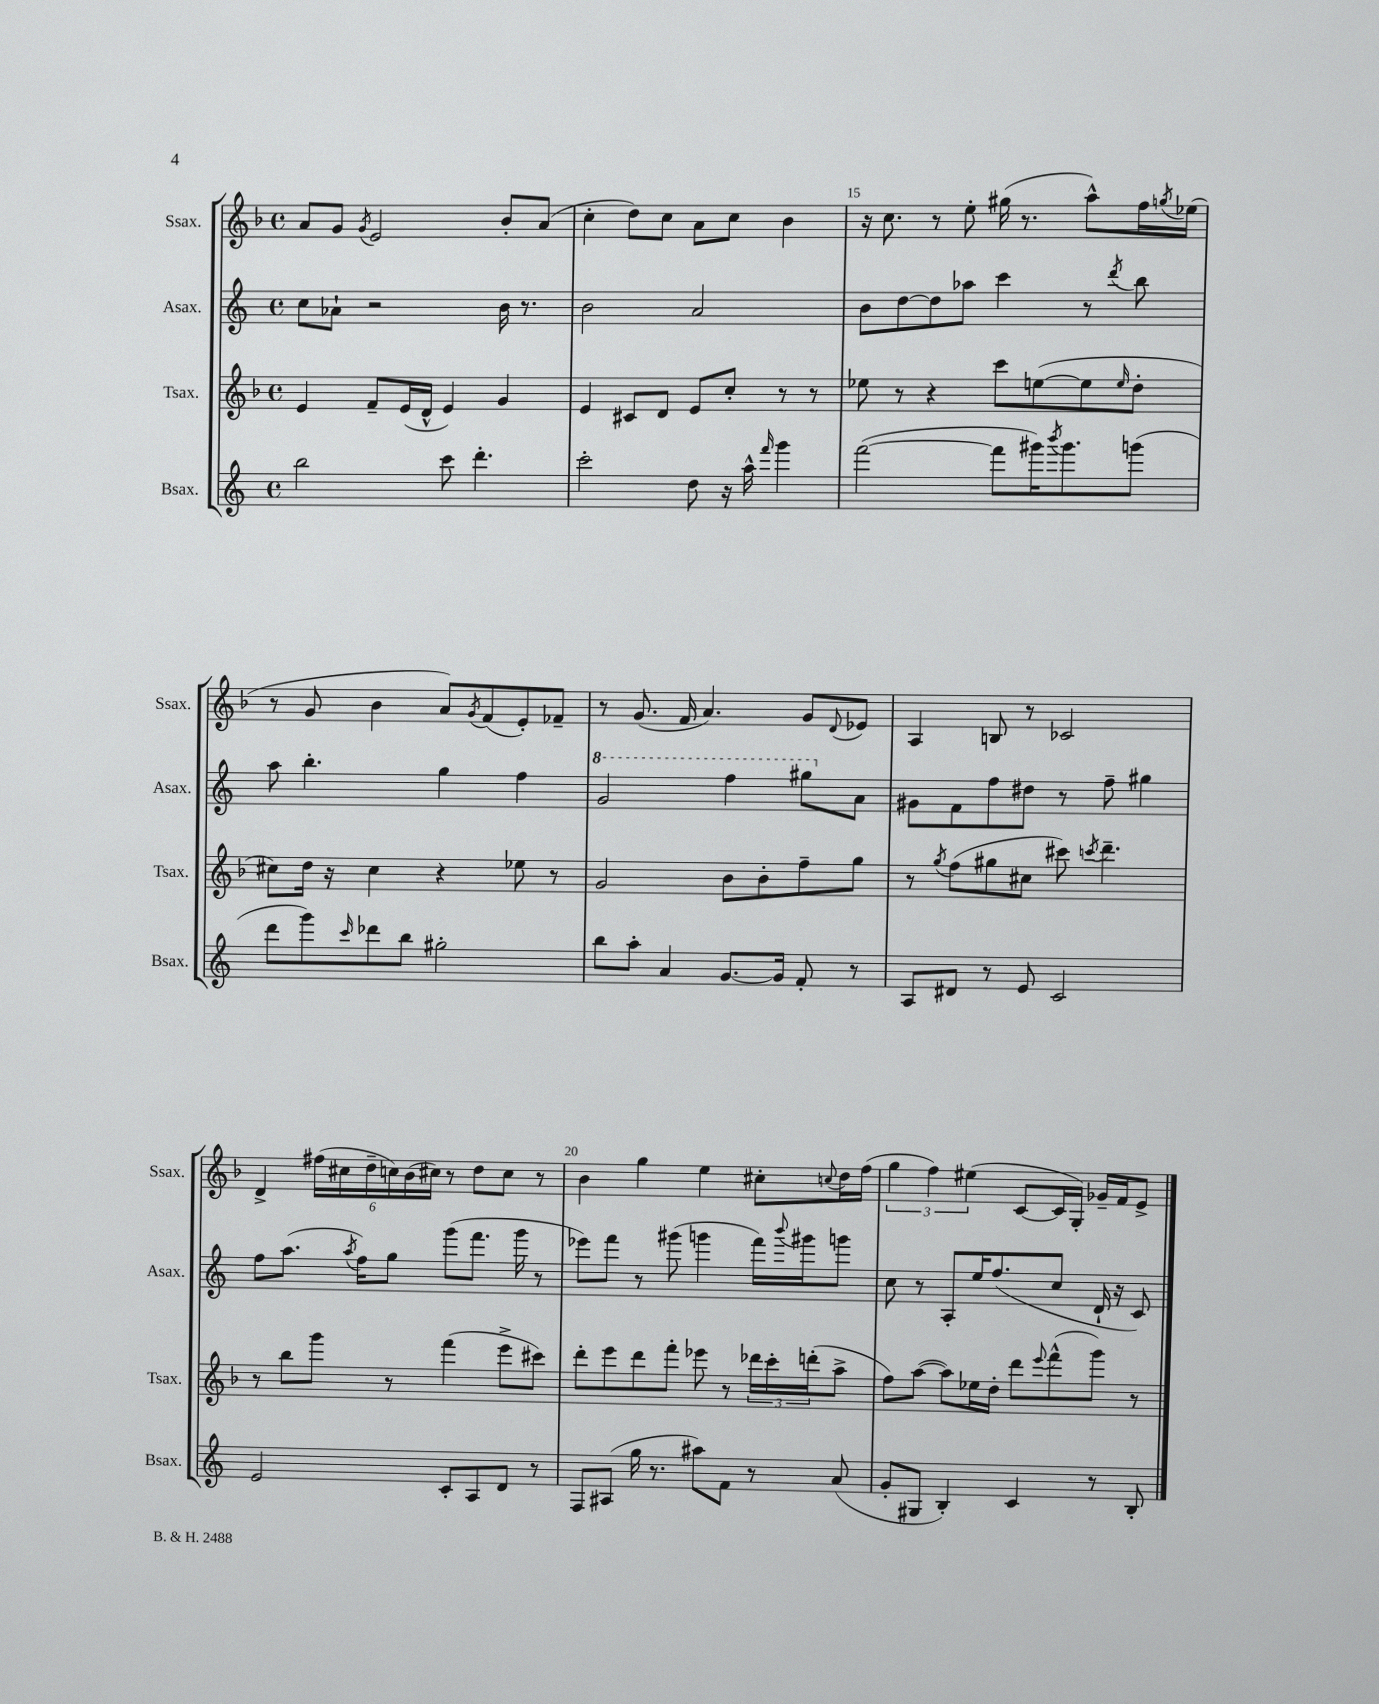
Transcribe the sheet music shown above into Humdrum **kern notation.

**kern	**kern	**kern	**kern
*staff4	*staff3	*staff2	*staff1
*clefG2	*clefG2	*clefG2	*clefG2
*k[]	*k[b-]	*k[]	*k[b-]
*M4/4	*M4/4	*M4/4	*M4/4
*met(c)	*met(c)	*met(c)	*met(c)
2bb\	4e/	8cc\L	8a/L
.	.	8a-`\J	8g/J
.	.	.	8qg/
.	8f~/L	2r	2e/
.	(16e/L	.	.
.	16d^^/JJ	.	.
8ccc\	4e/)	.	.
4.ddd'\	.	.	.
.	4g/	16b\	8b-'/L
.	.	8.r	.
.	.	.	(8a/J
=	=	=	=
2ccc'\	4e/	2b\	4cc'\
.	8c#/L	.	8dd\L)
.	8d/J	.	8cc\J
8dd\	8e/L	2a/	8a\L
16r	8cc'/J	.	8cc\J
16aa^^\	.	.	.
16qqfff/	.	.	.
4ggg\	8r	.	4b-\
.	8r	.	.
=	=	=	=
([2fff\	8ee-\	8b\L	16r
.	.	.	8.cc\
.	8r	[8dd\	.
.	4r	8dd\]	8r
.	.	8aa-\J	8ee'\
8fff\]L	8ccc\L	4ccc\	(16gg#\
.	.	.	8.r
16ggg#\K)	([8ee\	.	.
8qbbb/	.	.	.
8.ggg#\	.	.	.
.	8ee\]	8r	8aa^^\L)
.	16qqee/	8qddd/	.
(8ggg\J	8dd'\J	8bb\	16ff\L
.	.	.	8qgg/
.	.	.	(16ee-\JJ
=	=	=	=
8ddd\L	8cc#\L)	8aa\	8r
8ggg\)	16dd\Jk	4.bb'\	8g/
.	16r	.	.
16qqccc/	.	.	.
8ddd-\	4cc#\	.	4b-\
8bb\J	.	.	.
2gg#'\	4r	4gg\	8a/L)
.	.	.	8qg/
.	.	.	(8f/
.	8ee-\	4ff\	8e'/)
.	8r	.	8f-~/J
=	=	=	=
8bb\L	2g/	2gg/	8r
8aa'\J	.	.	(8.g/
4a/	.	.	.
.	.	.	16f/
.	.	.	4.a/)
[8.g/L	8b-\L	4fff\	.
.	8b-'\	.	.
16g/]Jk	.	.	.
8f'/	8ff~\	8ggg#\L	8g/L
.	.	.	8qqd/
8r	8gg\J	8a\J	8e-/J
=	=	=	=
8A/L	8r	8g#\L	4A/
.	8qgg/	.	.
8d#/J	(8ff\L	8f\	.
8r	8gg#\	8ff\	8B/
8e/	8cc#\J	8dd#\J	8r
2c/	8ccc#\)	8r	2c-/
.	8qccc/	.	.
.	4.ddd~\	8ff~\	.
.	.	4gg#\	.
=	=	=	=
2e/	8r	8ff\L	4d^/
.	8bb-\L	(8.aa\J	.
.	8ggg\J	.	(24ff#\LL
.	.	.	24cc#\
.	.	8qaa/	.
.	.	16ff\LK)	.
.	.	.	24dd~\
.	8r	8gg\J	24cc\)
.	.	.	(24b-\
.	.	.	24cc#\JJ)
8c'/L	(4fff\	(8ggg\L	8r
8A/	.	8.fff\J	8dd\L
8d/J	8eee^\L	.	8cc#\J
.	.	16ggg\	.
8r	8ccc#\J)	8r	8r
=	=	=	=
8F/L	8ddd'\L	8eee-\L)	4b-\
(8A#/J	8eee\	8fff\J	.
16gg\	8ddd\	8r	4gg\
8.r	.	.	.
.	8fff'\J	(8ggg#\	.
8aa#\L)	8eee-\	4ggg\	4ee\
8f\J	8r	.	.
8r	24ddd-\LL	16fff\LL)	8cc#'\L
.	24ccc'\	.	.
.	.	8qqbbb/	.
.	.	16ggg#\J	.
.	(24ddd'\J	.	.
.	.	.	8qqcc/
(8a/	8aa^\J	8ggg\J	16dd\L
.	.	.	(16ff\JJ
=	=	=	=
8g'/L	8ff\L)	8cc\	6gg\
8G#/J	([8aa\J	8r	.
.	.	.	6ff\)
4B'/)	8aa\]L)	8A'/L	.
.	.	.	(6ee#\
.	16ee-\L	16ee/K	.
.	16dd'\JJ	(8.ff/	.
4c/	8ddd\L	.	[8c/L
.	8qqeee/	.	.
.	(8fff^^\	8cc/J	16c/]L
.	.	.	16G'/JJ)
8r	8ggg\J)	16d`/	16g-~/LL
.	.	16r	16f/J
8B'/	8r	8c/)	8e^/J
==	==	==	==
*-	*-	*-	*-
